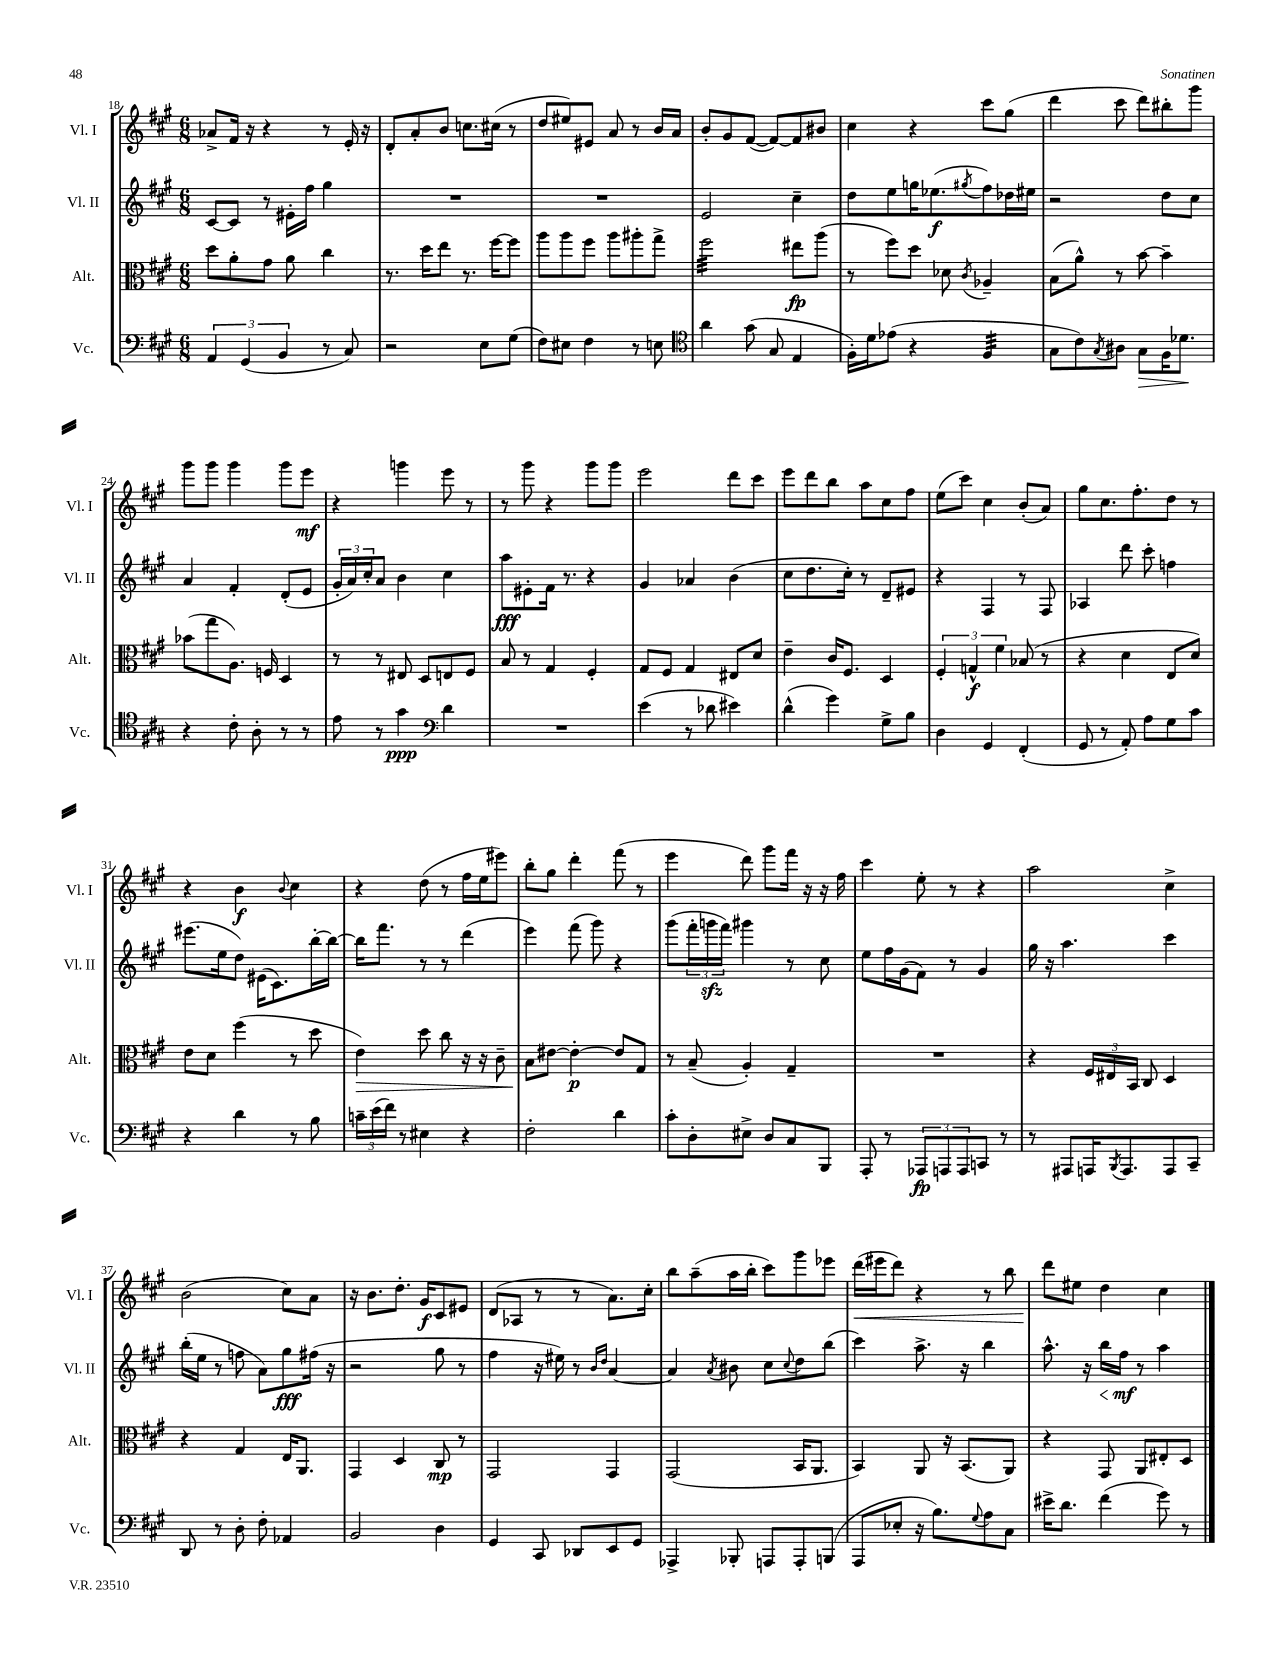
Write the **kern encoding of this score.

**kern	**kern	**kern	**kern
*staff4	*staff3	*staff2	*staff1
*clefF4	*clefC3	*clefG2	*clefG2
*k[f#c#g#]	*k[f#c#g#]	*k[f#c#g#]	*k[f#c#g#]
*M6/8	*M6/8	*M6/8	*M6/8
6AA/	8dd\L	[8c#/L	8a-^/L
.	8a'\	8c#/]J	16f#/Jk
(6GG#/	.	.	.
.	.	.	16r
.	8g#\J	8r	4r
6BB/	.	.	.
.	8a\	16e#'\LL	.
.	.	16ff#\JJ	.
8r	4cc#\	4gg#\	8r
8C#/)	.	.	16e'/
.	.	.	16r
=	=	=	=
2r	8.r	2.r	8d'/L
.	.	.	8a'/
.	16dd\LK	.	.
.	8ee\J	.	8b/J
.	8.r	.	8.cc\L
8E\L	.	.	.
.	[16ff#\LK	.	(16cc#\Jk
(8G#\J	8ff#\]J	.	8r
=	=	=	=
8F#\L)	8aa\L	2.r	8dd/L
8E#\J	8aa\	.	8ee#/)
4F#\	8ff#\J	.	8e#/J
.	8aa\L	.	8a/
8r	8aa#'\	.	8r
8E\	8gg#^\J	.	16b/LL
.	.	.	16a/JJ
=	=	=	=
*clefC4	*	*	*
4a\	2ff#\	2e/	8b'/L
.	.	.	8g#/
(8g#\	.	.	([8f#/J
8G#/	.	.	8f#/_L)
4E/	8ee#\L	4cc#~\	8f#/]
.	(8aa\J	.	8b#/J
=	=	=	=
16F#'\LL)	8r	8dd\L	4cc#\
16d\J	.	.	.
(8e-\J	8ff#\L)	8ee\	.
4r	8dd\J	16gg\K	4r
.	.	(8.ee-\	.
.	8d-\	.	.
.	8qc#/	8qgg#/	.
4F#/	4A-~/	8ff#\)	8ccc#\L
.	.	16dd-\L	(8gg#\J
.	.	16ee#\JJ	.
=	=	=	=
8G#\L	(8B\L	2r	4ddd\
8c#\)	8a^^\J)	.	.
8qG#/	.	.	.
8A#\J	8r	.	8ccc#\
8G#\L	[8b\	.	8ddd\L)
16F#\K	4b~\]	8dd\L	8bb#'\
8.d-\J	.	.	.
.	.	8cc#\J	8ggg#\J
=	=	=	=
4r	(8b-\L	4a/	8ggg#\L
.	8gg#\	.	8ggg#\J
8c#'\	8.A\J)	4f#'/	4ggg#\
8A'\	.	.	.
.	16F/	.	.
8r	4D/	(8d'/L	8ggg#\L
8r	.	8e/J	8eee\J
=	=	=	=
8e\	8r	24g#'/LL	4r
.	.	24a/)	.
.	.	24cc#'/J	.
8r	8r	8a/J	.
4g#\	8E#/	4b\	4ggg\
.	8D/L	.	.
*clefF4	*	*	*
4d\	8E/	4cc#\	8eee\
.	8F#/J	.	8r
=	=	=	=
2.r	8B/	8aa\L	8r
.	8r	8e#'\	8ggg#\
.	4G#/	16f#\Jk	4r
.	.	8.r	.
.	4F#'/	4r	8ggg#\L
.	.	.	8ggg#\J
=	=	=	=
(4e\	8G#/L	4g#/	2eee\
.	8F#/J	.	.
8r	4G#/	4a-/	.
8d-\	.	.	.
4e#\)	8E#/L	(4b\	8ddd\L
.	8d/J	.	8ccc#\J
=	=	=	=
(4d^^\	4e~\	8cc#\L	8eee\L
.	.	8.dd\	8ddd\
4g#\)	16c#/LK	.	8bb\J
.	8.F#/J	16cc#'\Jk)	.
.	.	8r	8aa\L
8G#^\L	4D/	8d~/L	8cc#\
8B\J	.	8e#/J	8ff#\J
=	=	=	=
4D\	6F#'/	4r	(8ee\L
.	.	.	8ccc#\J)
.	6G^^/	.	.
4GG#/	.	4F#/	4cc#\
.	6f#\	.	.
(4FF#'/	(8B-/	8r	(8b'/L
.	8r	8F#/	8a/J)
=	=	=	=
8GG#/	4r	4A-/	8gg#\L
8r	.	.	8.cc#\
8AA'/)	4d\	8ddd\	.
.	.	.	8.ff#'\
8A\L	.	8ccc#'\	.
8G#\	8E/L	4ff\	8dd\J
8c#\J	8d/J)	.	8r
=	=	=	=
4r	8e\L	(8.eee#\L	4r
.	8d\J	.	.
.	.	16ee\k	.
4d\	(4ff#\	8dd\J)	4b\
.	.	(16e#\LK	.
.	.	8.c#\)	.
.	.	.	8qqb/
8r	8r	.	4cc#\
8B\	8dd\	[16bb'\L	.
.	.	16bb\_JJ	.
=	=	=	=
24c~\LL	4e\)	16bb\]LK	4r
(24e\	.	.	.
.	.	8.fff#\J	.
24f#\JJ)	.	.	.
8r	.	.	.
4E#\	8dd\	8r	(8dd\
.	8cc#\	8r	8r
4r	16r	(4ddd\	16ff#\LL
.	16r	.	16ee\J
.	8c#~\	.	8eee#\J)
=	=	=	=
2F#'\	8B\L	4eee\)	8bb'\L
.	[8e#\J	.	8gg#\J
.	4e#'\_	(8fff#\	4ddd'\
.	.	8ggg#\)	.
4d\	8e#/]L	4r	(8fff#\
.	8G#/J	.	8r
=	=	=	=
8c#'\L	8r	(8ggg#\L	4eee\
8D'\	(8B~/	24fff#'\L	.
.	.	24ggg\	.
.	.	24fff#\JJ)	.
8E#^\J	4A'/)	4ggg#\	8ddd\)
8D/L	.	.	8ggg#\L
8C#/	4G#~/	8r	16fff#\Jk
.	.	.	16r
8BBB/J	.	8cc#\	16r
.	.	.	16ff#\
=	=	=	=
8AAA'/	2.r	8ee\L	4ccc#\
8r	.	16ff#\L	.
.	.	(16g#\J	.
12AAA-/L	.	8f#\J)	8ee'\
12AAA/	.	.	.
.	.	8r	8r
12AAA/	.	.	.
8CC/J	.	4g#/	4r
8r	.	.	.
=	=	=	=
8r	4r	16gg#\	2aa\
.	.	16r	.
8AAA#/L	.	4.aa\	.
16AAA/K	24F#/LL	.	.
.	24E#/	.	.
8qBBB/	.	.	.
8.AAA/	.	.	.
.	24BB/JJ	.	.
.	8C#/	.	.
8AAA/	4D/	4ccc#\	4cc#^\
8CC#~/J	.	.	.
=	=	=	=
8DD/	4r	(16bb'\LL	(2b\
.	.	16ee\JJ	.
8r	.	8r	.
8D'\	4G#/	8ff\	.
8F#'\	.	8a\L)	.
4AA-/	16E/LK	8gg#\	8cc#\L)
.	8.AA/J	.	.
.	.	(16ff#\Jk	8a\J
.	.	16r	.
=	=	=	=
2BB/	4GG#/	2r	16r
.	.	.	8.b\L
.	4D/	.	8.dd'\J
.	.	.	16g#/LK
4D\	8C#/	8gg#\	8c#/
.	8r	8r	8e#/J
=	=	=	=
4GG#/	2GG#/	4ff#\	(8d/L
.	.	.	8A-/J
8CC#/	.	16r	8r
.	.	16ee#\)	.
8DD-/L	.	8r	8r
.	.	16qqb/LL	.
.	.	16qqdd/JJ	.
8EE/	4GG#/	[4a/	8.a\L)
8GG#/J	.	.	.
.	.	.	16cc#'\Jk
=	=	=	=
4AAA-^/	(2GG#/	4a/]	8bb\L
.	.	.	(8aa~\
.	.	8qa/	.
8BBB-'/	.	8b#\	16aa\L
.	.	.	16bb'\JJ
8AAA/L	.	8cc#\L	8ccc#\L)
.	.	8qqcc#/	.
8AAA'/	16BB/LK	8dd\	8ggg#\
.	8.AA/J	.	.
(8BBB/J	.	(8bb\J	8eee-\J
=	=	=	=
8AAA/L	4BB/)	4ccc#\)	(16ddd\LL
.	.	.	16eee#\J
8E-'/J	.	.	8ddd\J)
16r	8AA/	8.aa^\	4r
8.B\L)	.	.	.
.	16r	.	.
.	(8.BB/L	16r	.
8qqG#/	.	.	.
8A\	.	4bb\	8r
8C#\J	8AA/J)	.	8bb\
=	=	=	=
16e#^\LK	4r	8.aa^^\	8ddd\L
8.d\J	.	.	.
.	.	.	8ee#\J
.	.	16r	.
(4f#\	8GG#/	16bb\LL	4dd\
.	.	16ff#\JJ	.
.	8AA/L	8r	.
8g#\)	8E#'/	4aa\	4cc#\
8r	8D/J	.	.
==	==	==	==
*-	*-	*-	*-
